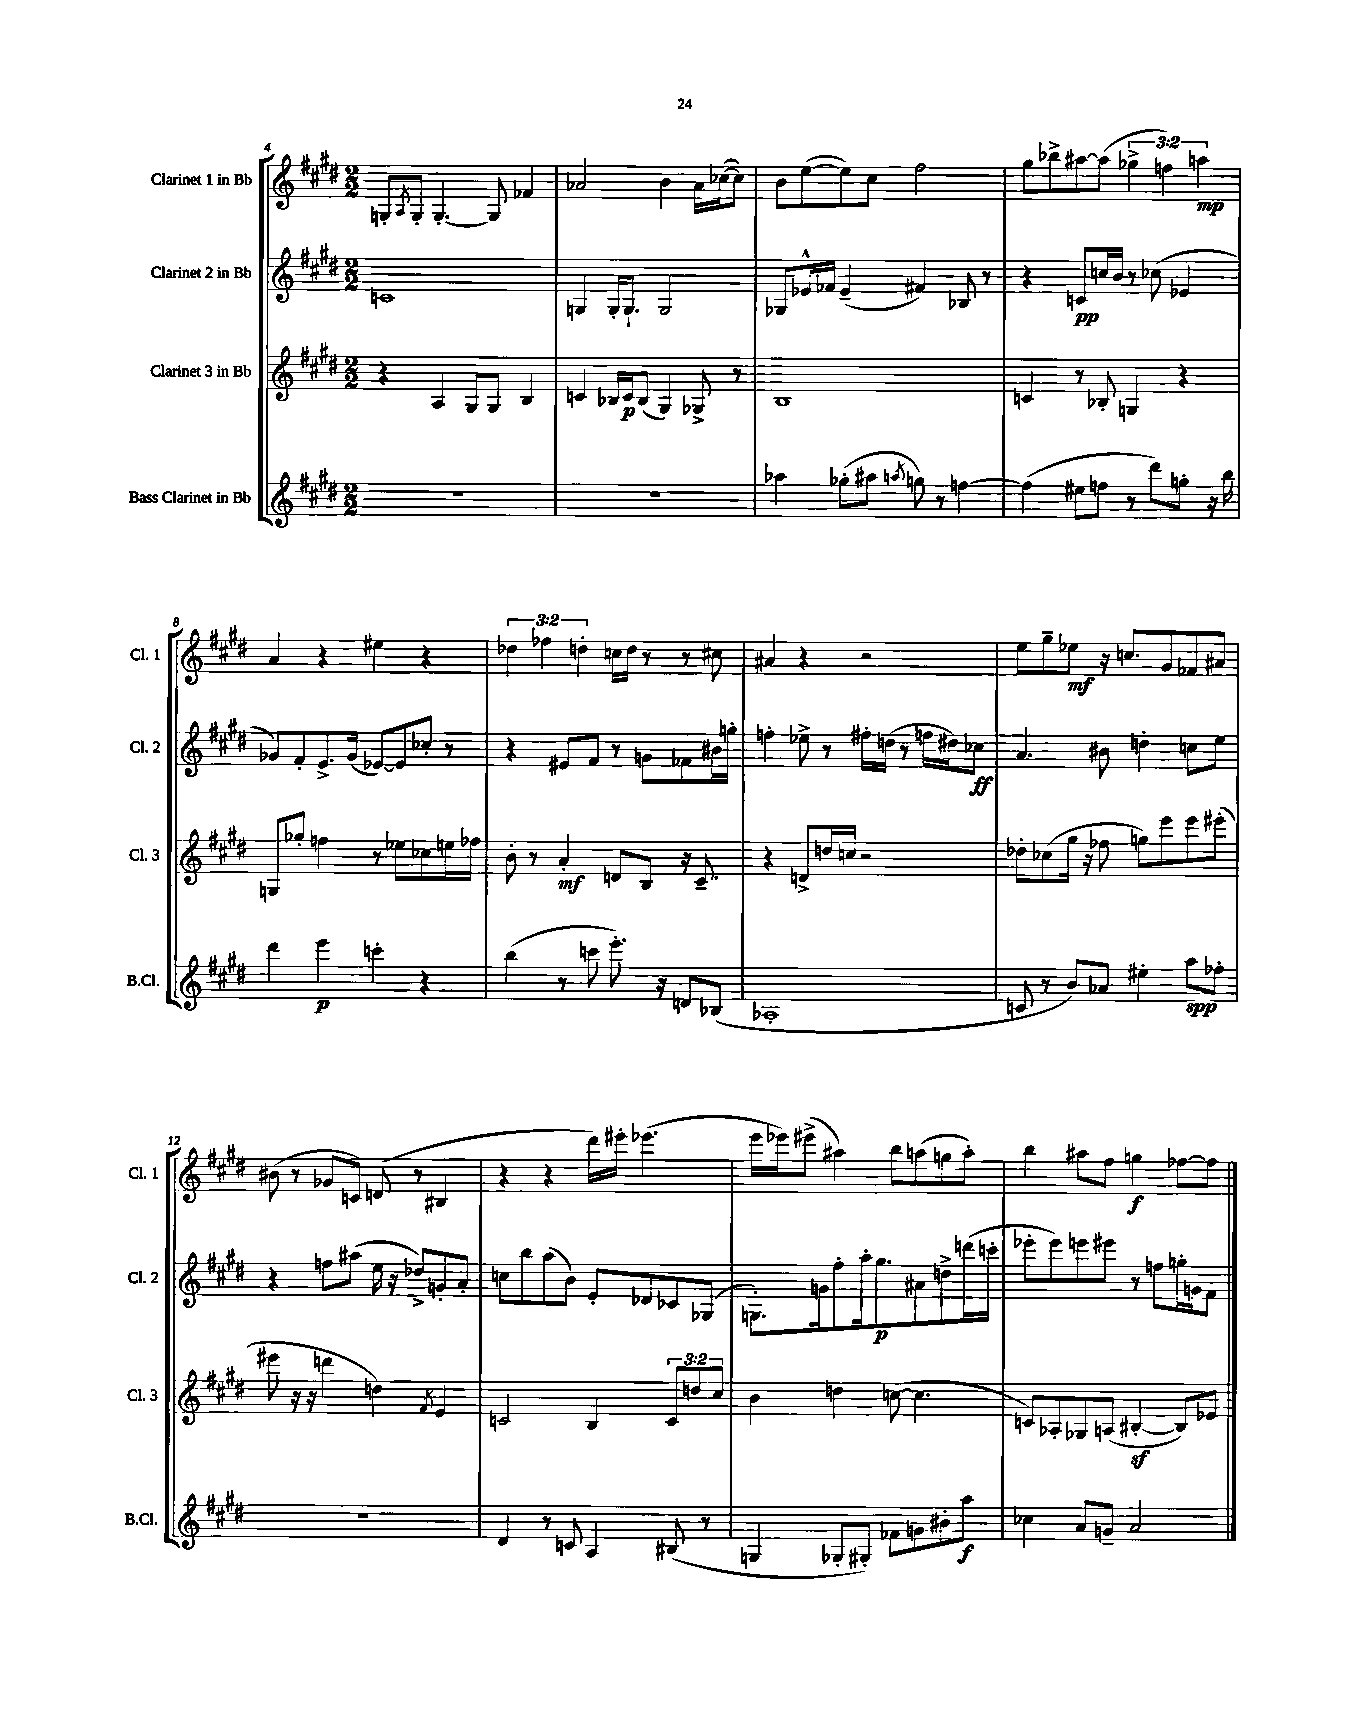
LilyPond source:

<<
\new StaffGroup <<
\new Staff = "s0" \with { instrumentName = "Clarinet 1 in Bb" shortInstrumentName = "Cl. 1" } {
    \clef treble \key e \major \numericTimeSignature \time 2/2 \override Staff.TupletNumber.text = #tuplet-number::calc-fraction-text
    g8-. \acciaccatura { a8 } g8-. g4.~-. g8 fes'4 |
    aes'2 b'4 aes'16 ces''16~( ces''8) |
    b'8 e''8~( e''8) cis''8 fis''2 |
    gis''8 bes''8-> ais''8~ ais''8( \tuplet 3/2 { ges''4-> f''4) a''4\mp } |
    a'4 r4 eis''4 r4 |
    \tuplet 3/2 { des''4 fes''4 d''4-. } c''16 d''16 r8 r8 cis''8 |
    ais'4 r4 r2 |
    e''8 gis''8-- ees''8\mf r16 c''8. gis'8 fes'8 ais'8 |
    bis'8( r8 ges'8 c'8) d'8( r8 bis4 |
    r4 r4 dis'''16) eis'''16-. ees'''4.( |
    e'''16 ees'''16) eis'''8->( ais''4) b''8 a''8( g''8 a''8-.) |
    b''4 ais''8 fis''8 g''4\f fes''8~ fes''8 \bar "|." |
}
\new Staff = "s1" \with { instrumentName = "Clarinet 2 in Bb" shortInstrumentName = "Cl. 2" } {
    \clef treble \key e \major \numericTimeSignature \time 2/2
    c'1 |
    g4 g16-. g8.-! g2 |
    ges8 ees'16-^ fes'16 ees'4--( fis'4) bes8 r8 |
    r4 c'8\pp c''16 b'16 r8 ces''8( ees'4 |
    ges'8) fis'8-. e'8.-> ges'16( ees'8~) ees'8 ces''8-. r8 |
    r4 eis'8 fis'8 r8 g'8 fes'8 bis'16 g''16-. |
    f''4-. ees''8-> r8 fis''16-. d''16( r8 f''16 dis''16) ces''8\ff |
    a'4. bis'8 d''4-. c''8 e''8 |
    r4 f''8 ais''8( e''16 r16 des''8->) g'8-. a'8-. |
    c''8 b''8 a''8( b'8) e'8-. des'8 ces'8 ges8( |
    g8.-.) g'16 fis''8-. a''16-. gis''8.\p ais'8 d''8-> d'''16( c'''16-. |
    ees'''8-. ees'''8) e'''8 eis'''8 r8 f''8 g''16-. g'16 fis'8 \bar "|." |
}
\new Staff = "s2" \with { instrumentName = "Clarinet 3 in Bb" shortInstrumentName = "Cl. 3" } {
    \clef treble \key e \major \numericTimeSignature \time 2/2 \override Staff.TupletNumber.text = #tuplet-number::calc-fraction-text
    r4 a4 gis8 gis8 b4 |
    c'4 bes16 c'16\p bes8( gis4) ges8-> r8 |
    b1 |
    c'4 r8 bes8-. g4 r4 |
    g8 ges''8-. f''4 r8 ees''8 ces''8 e''16 fes''16 |
    b'8-. r8 a'4-.\mf d'8 b8 r16 cis'8.-- |
    r4 d'8-> d''16 c''16 r2 |
    des''8-. ces''8( gis''16 r16 fes''8 g''8) e'''8 e'''8 eis'''8-.( |
    eis'''8 r16 r16 d'''4 d''4) \acciaccatura { fis'8 } e'4 |
    c'2 b4 \tuplet 3/2 { c'8 d''8 cis''8 } |
    b'4 d''4 c''8~( c''4. |
    c'8) aes8-. ges8 a8( bis4~-.\sf bis8) ees'8 \bar "|." |
}
\new Staff = "s3" \with { instrumentName = "Bass Clarinet in Bb" shortInstrumentName = "B.Cl." } {
    \clef treble \key e \major \numericTimeSignature \time 2/2
    R1 |
    R1 |
    aes''4 ges''8-.( ais''8 \acciaccatura { a''8 } g''8) r8 f''4~ |
    f''4( eis''8 f''8 r8 dis'''8) g''8-. r16 b''16 |
    dis'''4 e'''4\p c'''4-. r4 |
    b''4( r8 c'''8 e'''8.-.) r16 d'8 bes8( |
    aes1-. |
    c'8 r8 b'8) aes'8 eis''4-. a''8\spp fes''8-. |
    R1 |
    dis'4 r8 c'8 a4 bis8( r8 |
    g4 ges8-. gis8-.) fes'8 g'8 bis'8-. a''8\f |
    ces''4 a'8 g'8-- a'2 \bar "|." |
}
>>
>>
\layout { \context { \Score currentBarNumber = #4 } }
